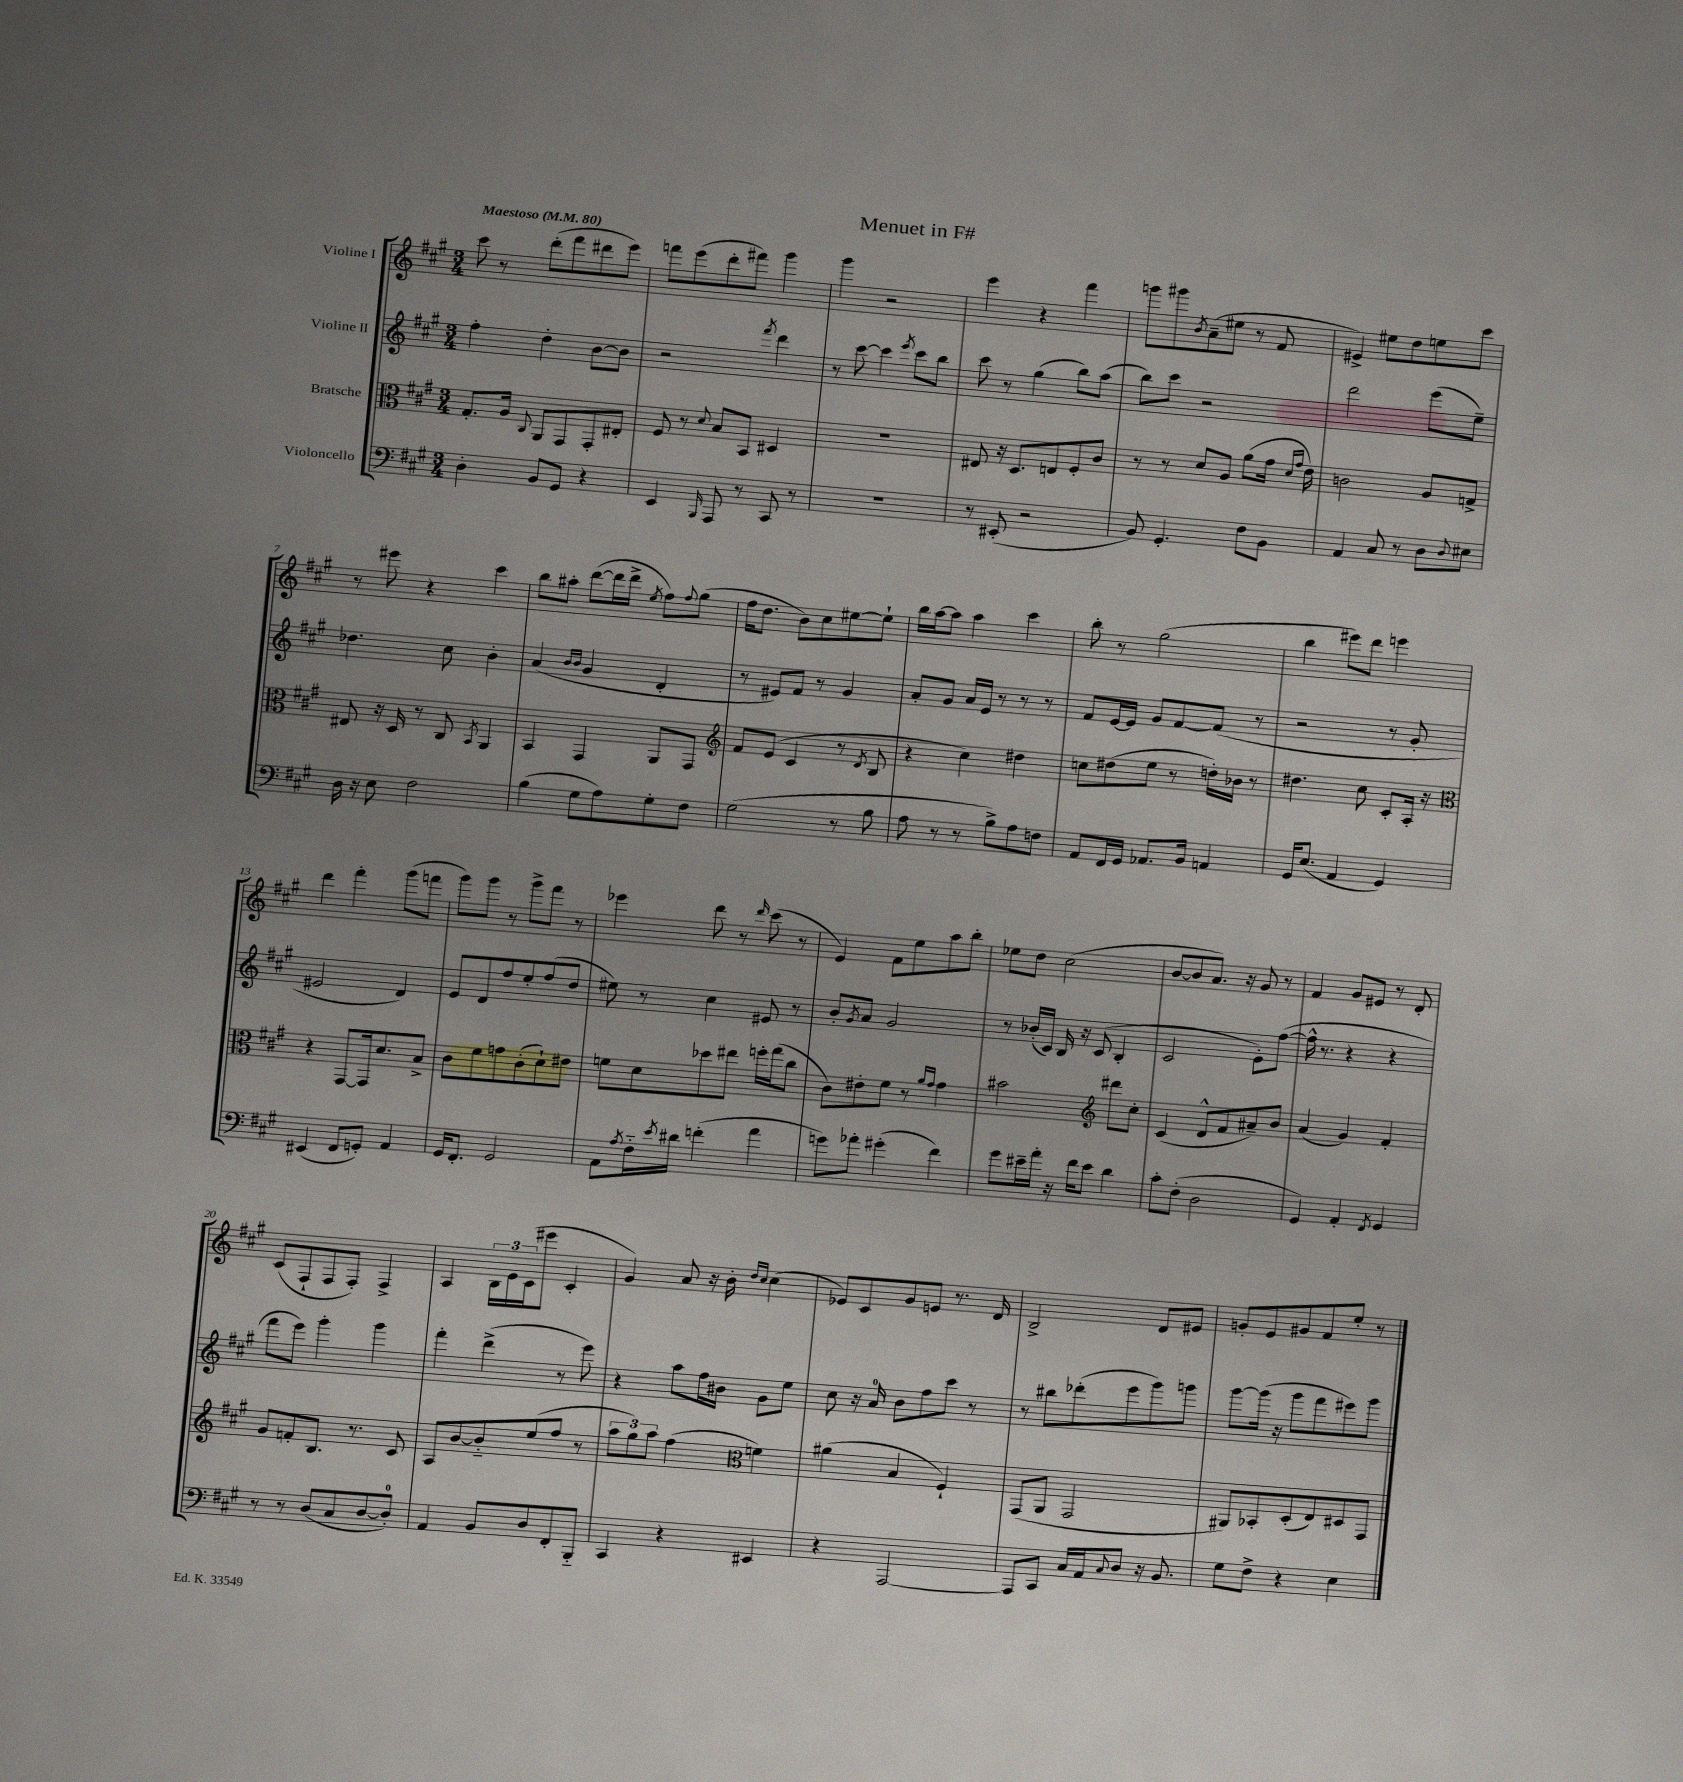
\header { title = "Menuet in F#" }
<<
\new StaffGroup <<
\new Staff = "s0" \with { instrumentName = "Violine I" } {
    \clef treble \key a \major \numericTimeSignature \time 3/4 \tempo "Maestoso" 4 = 80
    cis'''8 r8 d'''8-.( fis'''8 dis'''8 e'''8) |
    f'''8 e'''8( d'''8-. fis'''8) gis'''4 |
    gis'''4 r2 |
    e'''4 r4 fis'''4 |
    g'''8 gis'''8 \acciaccatura { b'8 } a'8--( eis''8 r8 fis'8 |
    eis'4->) eis''8 d''8 e''8 cis'''8 |
    r8 eis'''8 r4 cis'''4 |
    b''8 ais''8-. d'''8~( d'''16 d'''16-> \acciaccatura { e''8 } fis''8) \appoggiatura { fis''8 } gis''8( |
    fis''16 d''8. b'8) cis''8 eis''8~ eis''8-! |
    b''16 a''16~ a''8 a''4 cis'''4 |
    b''8-. r8 gis''2( |
    b''4 eis'''8) d'''8 e'''4 |
    d'''4 fis'''4-. gis'''8( f'''8 |
    gis'''8) gis'''8 r8 gis'''8-> fis'''8 r8 |
    ees'''4 d'''8 r8 \grace { d'''16 } cis'''8( r8 |
    e'4) fis'8 e''8 a''8 b''8-. |
    ees''8 d''8 cis''2( |
    b'8~ b'8 a'8.) r16 gis'8 r8 |
    fis'4 gis'8 eis'8 r8 d'8-. |
    cis'8( fis8-! fis8 fis8-.) fis4-> |
    a4 \tuplet 3/2 { b16 e'16 cis'16( } eis'''8 cis'4-. |
    gis'4) a'8 r16 b'16-. \grace { d''16 cis''16 } cis''4( |
    ees'8) cis'8 gis'8 e'8 r8. d'16 |
    b2-> d'8 eis'8 |
    g'8-. e'8 gis'8 fis'8 e''8-. r8 \bar "|." |
}
\new Staff = "s1" \with { instrumentName = "Violine II" } {
    \clef treble \key a \major \numericTimeSignature \time 3/4
    fis''4-. d''4-. b'8~ b'8 |
    r2 \acciaccatura { fis'''8 } d'''4 |
    r8 cis'''8~ cis'''4 \acciaccatura { e'''8 } cis'''8 b''8 |
    cis'''8 r8 gis''4( b''8) a''8( |
    b''8) cis'''8 r2 |
    d'''2 e'''8( e''8--) |
    des''4. cis''8 b'4-. |
    a'4( \grace { b'16 b'16 } gis'4 d'4-. |
    r8 eis'8) fis'8 r8 gis'4 |
    a'8-. gis'8 a'16 e'16 r8 r8 r8 |
    fis'8 e'16~ e'16 gis'8 fis'8~ fis'8( r8 |
    r2 r8 gis'8-. |
    eis'2 d'4) |
    e'8 d'8 fis''8 e''8-. fis''8( d''8 |
    eis''8) r8 cis''4 eis'8 r8 |
    b'8-. \acciaccatura { gis'8 } a'8 gis'2 |
    r8 bes'16-.( cis'16) b16 r16 cis'8( b4-. |
    cis'2 e'8-.) fis''8~( |
    fis''16-^ r8. r4 r4 |
    fis'''8 e'''8) gis'''4-. gis'''4 |
    fis'''4-. d'''4->( r8 e'''8) |
    r4 a''8 fis''16 bis'16 gis'8 e''8 |
    cis''8 r16 a'16-0 b'8 fis''8 cis'''8 r8 |
    r8 bis''8 des'''8-.( e'''8 gis'''8) g'''8 |
    gis'''8~ gis'''16( r16 gis'''8 fis'''8 eis'''8) gis'''8 \bar "|." |
}
\new Staff = "s2" \with { instrumentName = "Bratsche" } {
    \clef alto \key a \major \numericTimeSignature \time 3/4
    gis8.-. a16 \appoggiatura { cis8 } a,8 gis,8 gis,8-. eis8-. |
    fis8 r8 \appoggiatura { d'8 } b8 b,8 dis4 |
    R2. |
    eis8 r16 d8. e8 fis8-. cis'8 |
    r8 r8 d'8 a8 a'8( gis'16 \grace { d'16 gis'16 } e'16) |
    c'2 a8 g8-> |
    eis8 r16 d16 r8 cis8 \acciaccatura { b,8 } a,4 |
    b,4 gis,4 a,8 gis,8 |
    \clef treble fis'8 e'8( cis'4 r8 \acciaccatura { d'8 } b8 |
    r4 cis''4) dis''4 |
    c''8 dis''8( e''8 r8 d''16-.) bes'16 r8 |
    dis''4. cis''8 cis'8-. a16-. r16 |
    \clef alto r4 gis,8~ gis,16 d'8. b8-> |
    cis'8 fis'8 g'8 cis'8-.( d'8-!) eis'8 |
    f'8 d'8 des''8 eis''8 f''16-. gis''16( cis''8 |
    cis'8) eis'8-. fis'8 r8 \grace { a'16 gis'16 } gis'4 |
    bis'2 \clef treble dis'''8 cis''8-. |
    cis'4( d'8-^ fis'8 ais'8--) b'8 |
    a'4( gis'4) fis'4-. |
    gis'8 f'8-. b8. r8. cis'8 |
    a8 b'8~ b'8-_ e''8( fis''8 r8 |
    \tuplet 3/2 { a''8 gis''8) a''8 } fis''4( \clef alto f'4) |
    ais'4( b4 fis4-!) |
    gis,8( a,8 gis,2 |
    ais,8) bes,8-. d8-.( e8) dis8 gis,8 \bar "|." |
}
\new Staff = "s3" \with { instrumentName = "Violoncello" } {
    \clef bass \key a \major \numericTimeSignature \time 3/4
    d4-. b,8 gis,8 r4 |
    e,4 \grace { b,,16 } a,,8 r8 cis,8 r8 |
    R2. |
    r8 eis,8-.( r2 |
    b,8) gis,4.-. fis8 b,8 |
    a,4 cis8 r8 d8 \appoggiatura { d8 } eis8 |
    d16 r16 e8 fis2 |
    b4( gis8 a8) gis8-. fis8 |
    gis2( r8 b8 |
    a8 r8 r8 b8->) a8 f8 |
    a,8 fis,16 gis,16 aes,8. b,16 a,4 |
    gis,16 e8.( a,4 gis,4) |
    eis,4( fis,8 g,8-.) a,4 |
    gis,16 fis,8.-. gis,2 |
    a,8 \acciaccatura { a8 } fis16-_ \acciaccatura { e'8 } dis'16 f'4-.( a'4 |
    g'8) aes'8-. gis'4-.( fis'4) |
    gis'8 eis'16-- a'16-. r16 fis'16 eis'8 d'4 |
    cis'8-. fis8-.( d2 |
    gis,4) a,4-. \acciaccatura { fis,8 } gis,4 |
    r8 r8 d8( cis8 d8~ d8-0-.) |
    a,4 b,8 d8 fis,8-. b,,8-_ |
    cis,4 r4 eis,4 |
    r4 a,,2~ |
    a,,8 cis,8 cis16 a,16 \appoggiatura { cis8 } d8 r16 b,8. |
    gis8 fis8-> r4 e4 \bar "|." |
}
>>
>>
